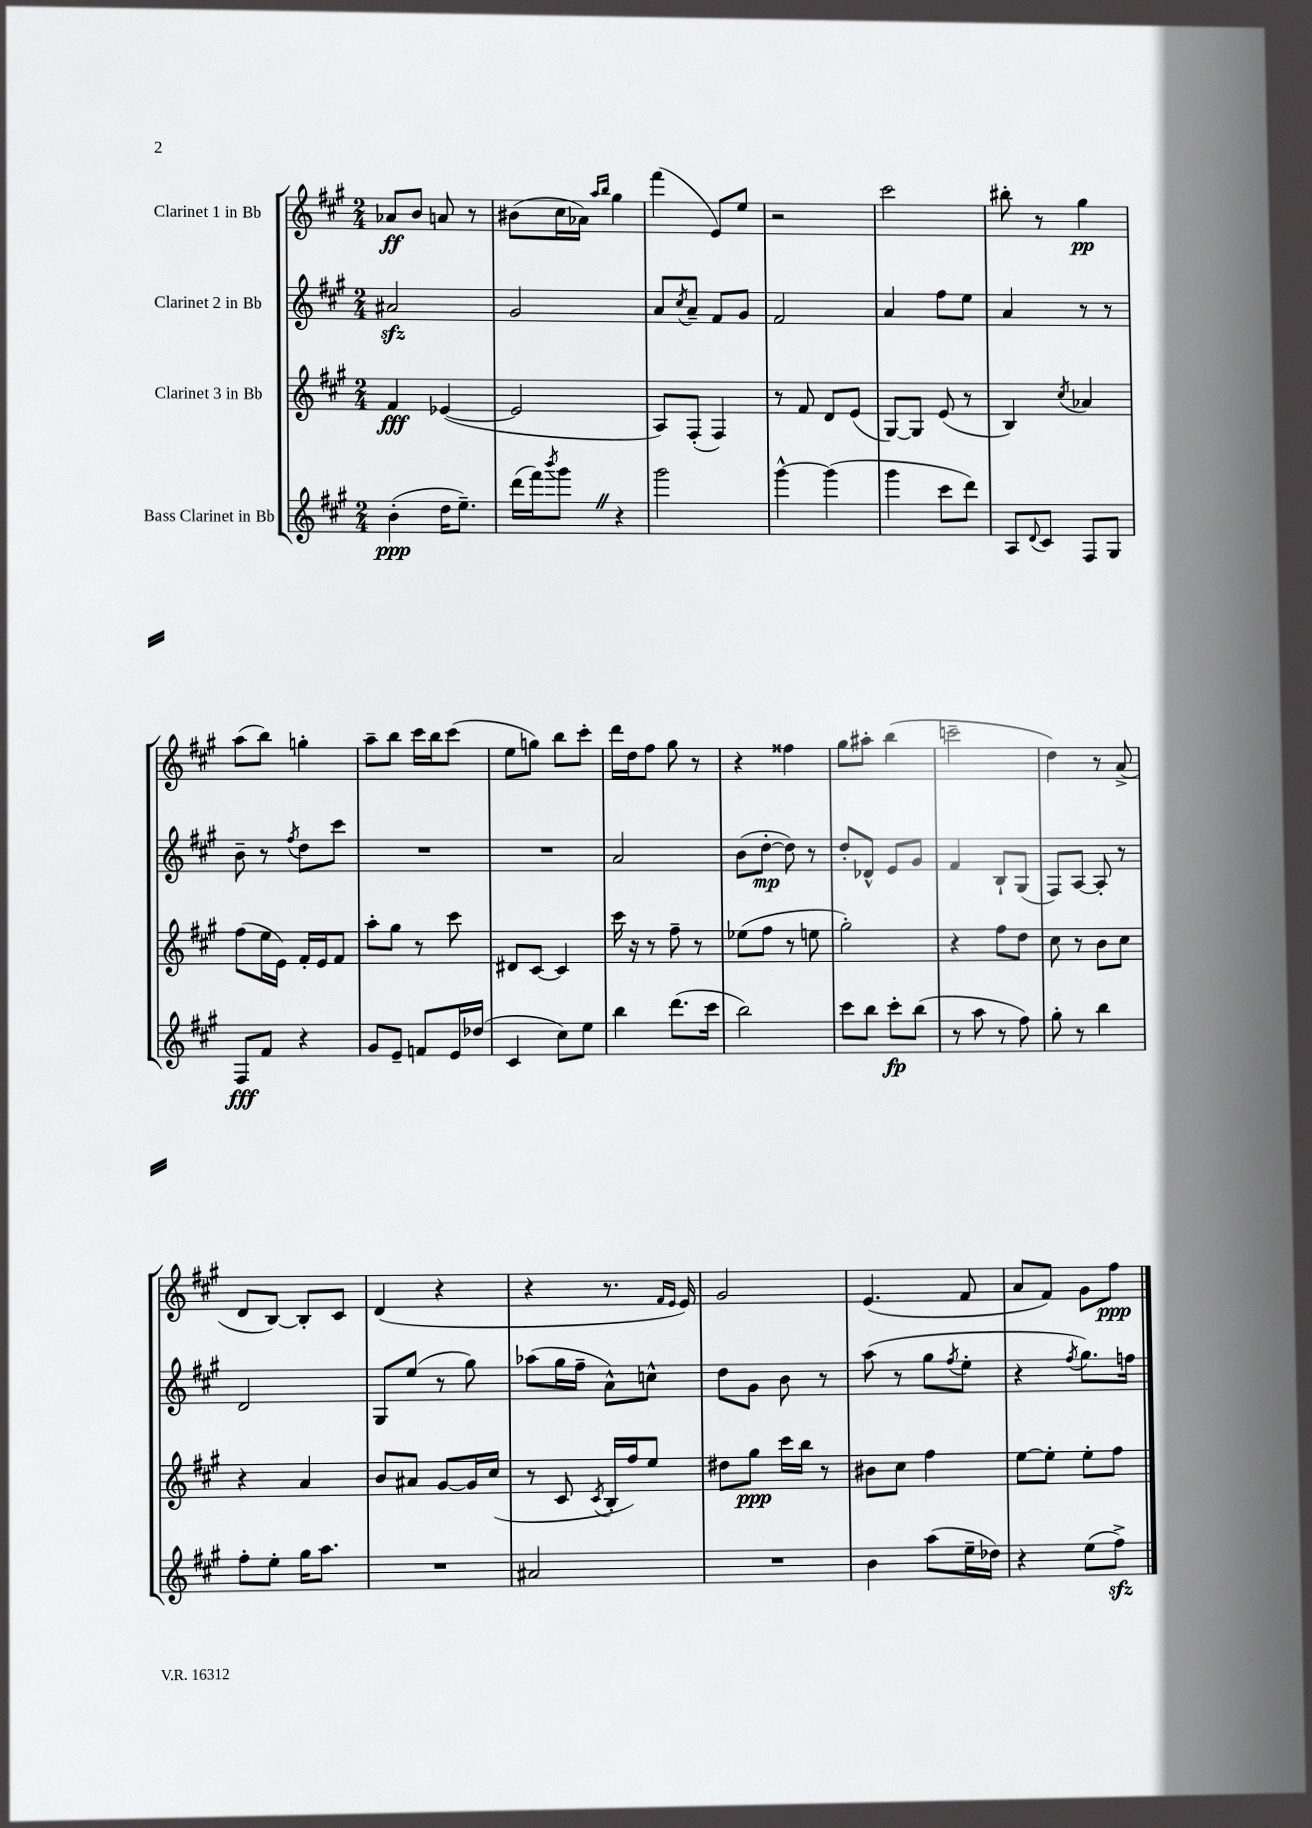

**kern	**kern	**kern	**kern
*staff4	*staff3	*staff2	*staff1
*clefG2	*clefG2	*clefG2	*clefG2
*k[f#c#g#]	*k[f#c#g#]	*k[f#c#g#]	*k[f#c#g#]
*M2/4	*M2/4	*M2/4	*M2/4
(4b'\	4f#/	2a#/	8a-/L
.	.	.	8b/J
16dd\LK	([4e-/	.	8a/
8.ee~\J)	.	.	.
.	.	.	8r
=	=	=	=
(16ddd\LL	2e-/]	2g#/	(8b#\L
16fff#\J)	.	.	.
8qbbb/	.	.	.
8ggg#\J	.	.	16cc#\L
.	.	.	16a-\JJ)
.	.	.	16qqaa/LL
.	.	.	16qqbb/JJ
4r	.	.	4gg#\
=	=	=	=
2ggg#\	8A/L)	8a/L	(4fff#\
.	.	8qcc#/	.
.	(8F#'/J	8a~/J	.
.	4F#/)	8f#/L	8e/L)
.	.	8g#/J	8ee/J
=	=	=	=
[4ggg#^^\	8r	2f#/	2r
.	8f#/	.	.
(4ggg#\]	8d/L	.	.
.	(8e/J	.	.
=	=	=	=
4ggg#\	[8G#/L)	4a/	2ccc#\
.	8G#/]J	.	.
8ccc#\L	(8e/	8ff#\L	.
8ddd\J)	8r	8ee\J	.
=	=	=	=
8A/L	4B/)	4a/	8bb#'\
8qqd/	.	.	.
8c#/J	.	.	8r
.	8qcc#/	.	.
8F#/L	4a-/	8r	4gg#\
8G#/J	.	8r	.
=	=	=	=
8F#/L	(8ff#\L	8b~\	(8aa\L
8f#/J	16ee\L	8r	8bb\J)
.	16e\JJ)	.	.
.	.	8qff#/	.
4r	16f#'/LL	8dd\L	4gg'\
.	16e/J	.	.
.	8f#/J	8ccc#\J	.
=	=	=	=
8g#/L	8aa'\L	2r	8aa~\L
8e~/J	8gg#\J	.	8bb\J
8f/L	8r	.	16ccc#\LL
.	.	.	16bb\J
16e/L	8ccc#\	.	(8ccc#\J
(16dd-/JJ	.	.	.
=	=	=	=
4c#/	8d#/L	2r	8ee\L
.	[8c#/J	.	8gg\J)
8cc#\L)	4c#/]	.	8bb\L
8ee\J	.	.	8ccc#'\J
=	=	=	=
4bb\	16ccc#\	2a/	16ddd\LL
.	16r	.	16dd\J
.	8r	.	8ff#\J
(8.ddd\L	8ff#~\	.	8gg#\
.	8r	.	8r
16ccc#\Jk	.	.	.
=	=	=	=
2bb\)	(8ee-\L	(8b\L	4r
.	8ff#\J	[8dd'\J	.
.	8r	8dd\])	4ff##\
.	8ee\	8r	.
=	=	=	=
8ccc#\L	2gg#'\)	8dd'/L	8gg#\L
8bb\J	.	8d-^^/J	8aa#'\J
8ccc#'\L	.	8e/L	(4bb\
(8bb\J	.	8g#/J	.
=	=	=	=
8r	4r	4f#/	2ccc~\
8aa\	.	.	.
8r	8ff#\L	8B`/L	.
8ff#\)	8dd\J	(8G#/J	.
=	=	=	=
8gg#'\	8cc#\	8F#/L)	4dd\)
8r	8r	[8A/J	.
4bb\	8b\L	8A'/]	8r
.	8cc#\J	8r	(8a^/
=	=	=	=
8ff#'\L	4r	2d/	8d/L
8ee'\J	.	.	[8B/J)
16gg#\LK	4a/	.	8B'/]L
8.aa\J	.	.	.
.	.	.	8c#/J
=	=	=	=
2r	8b/L	8G#/L	(4d/
.	8a#/J	(8ee/J	.
.	[8g#/L	8r	4r
.	16g#/]L	8gg#\)	.
.	(16cc#/JJ	.	.
=	=	=	=
2a#/	8r	(8aa-\L	4r
.	8c#/	16gg#\L	.
.	.	16ff#~\JJ	.
.	8qc#/	.	.
.	16B'/LL	8a^^\L)	8.r
.	16ff#/J)	.	.
.	8ee/J	8cc^^\J	.
.	.	.	16qqf#/LL
.	.	.	16qqe/JJ
.	.	.	16e/)
=	=	=	=
2r	8dd#\L	8dd\L	2g#/
.	8gg#\J	8g#\J	.
.	16ccc#\LL	8b\	.
.	16bb\JJ	.	.
.	8r	8r	.
=	=	=	=
4b\	8b#\L	(8aa\	(4.e/
.	8cc#\J	8r	.
(8aa\L	4ff#\	8gg#\L	.
.	.	8qff#/	.
16ee~\L	.	8ee'\J	8f#/
16dd-\JJ)	.	.	.
=	=	=	=
4r	[8ee\L	4r	8a/L
.	8ee'\]J	.	8f#/J)
.	.	8qff#/	.
(8ee\L	8ee'\L	8.gg#\L)	8g#\L
8ff#^\J)	8ff#\J	.	8ff#\J
.	.	16ff\Jk	.
==	==	==	==
*-	*-	*-	*-
